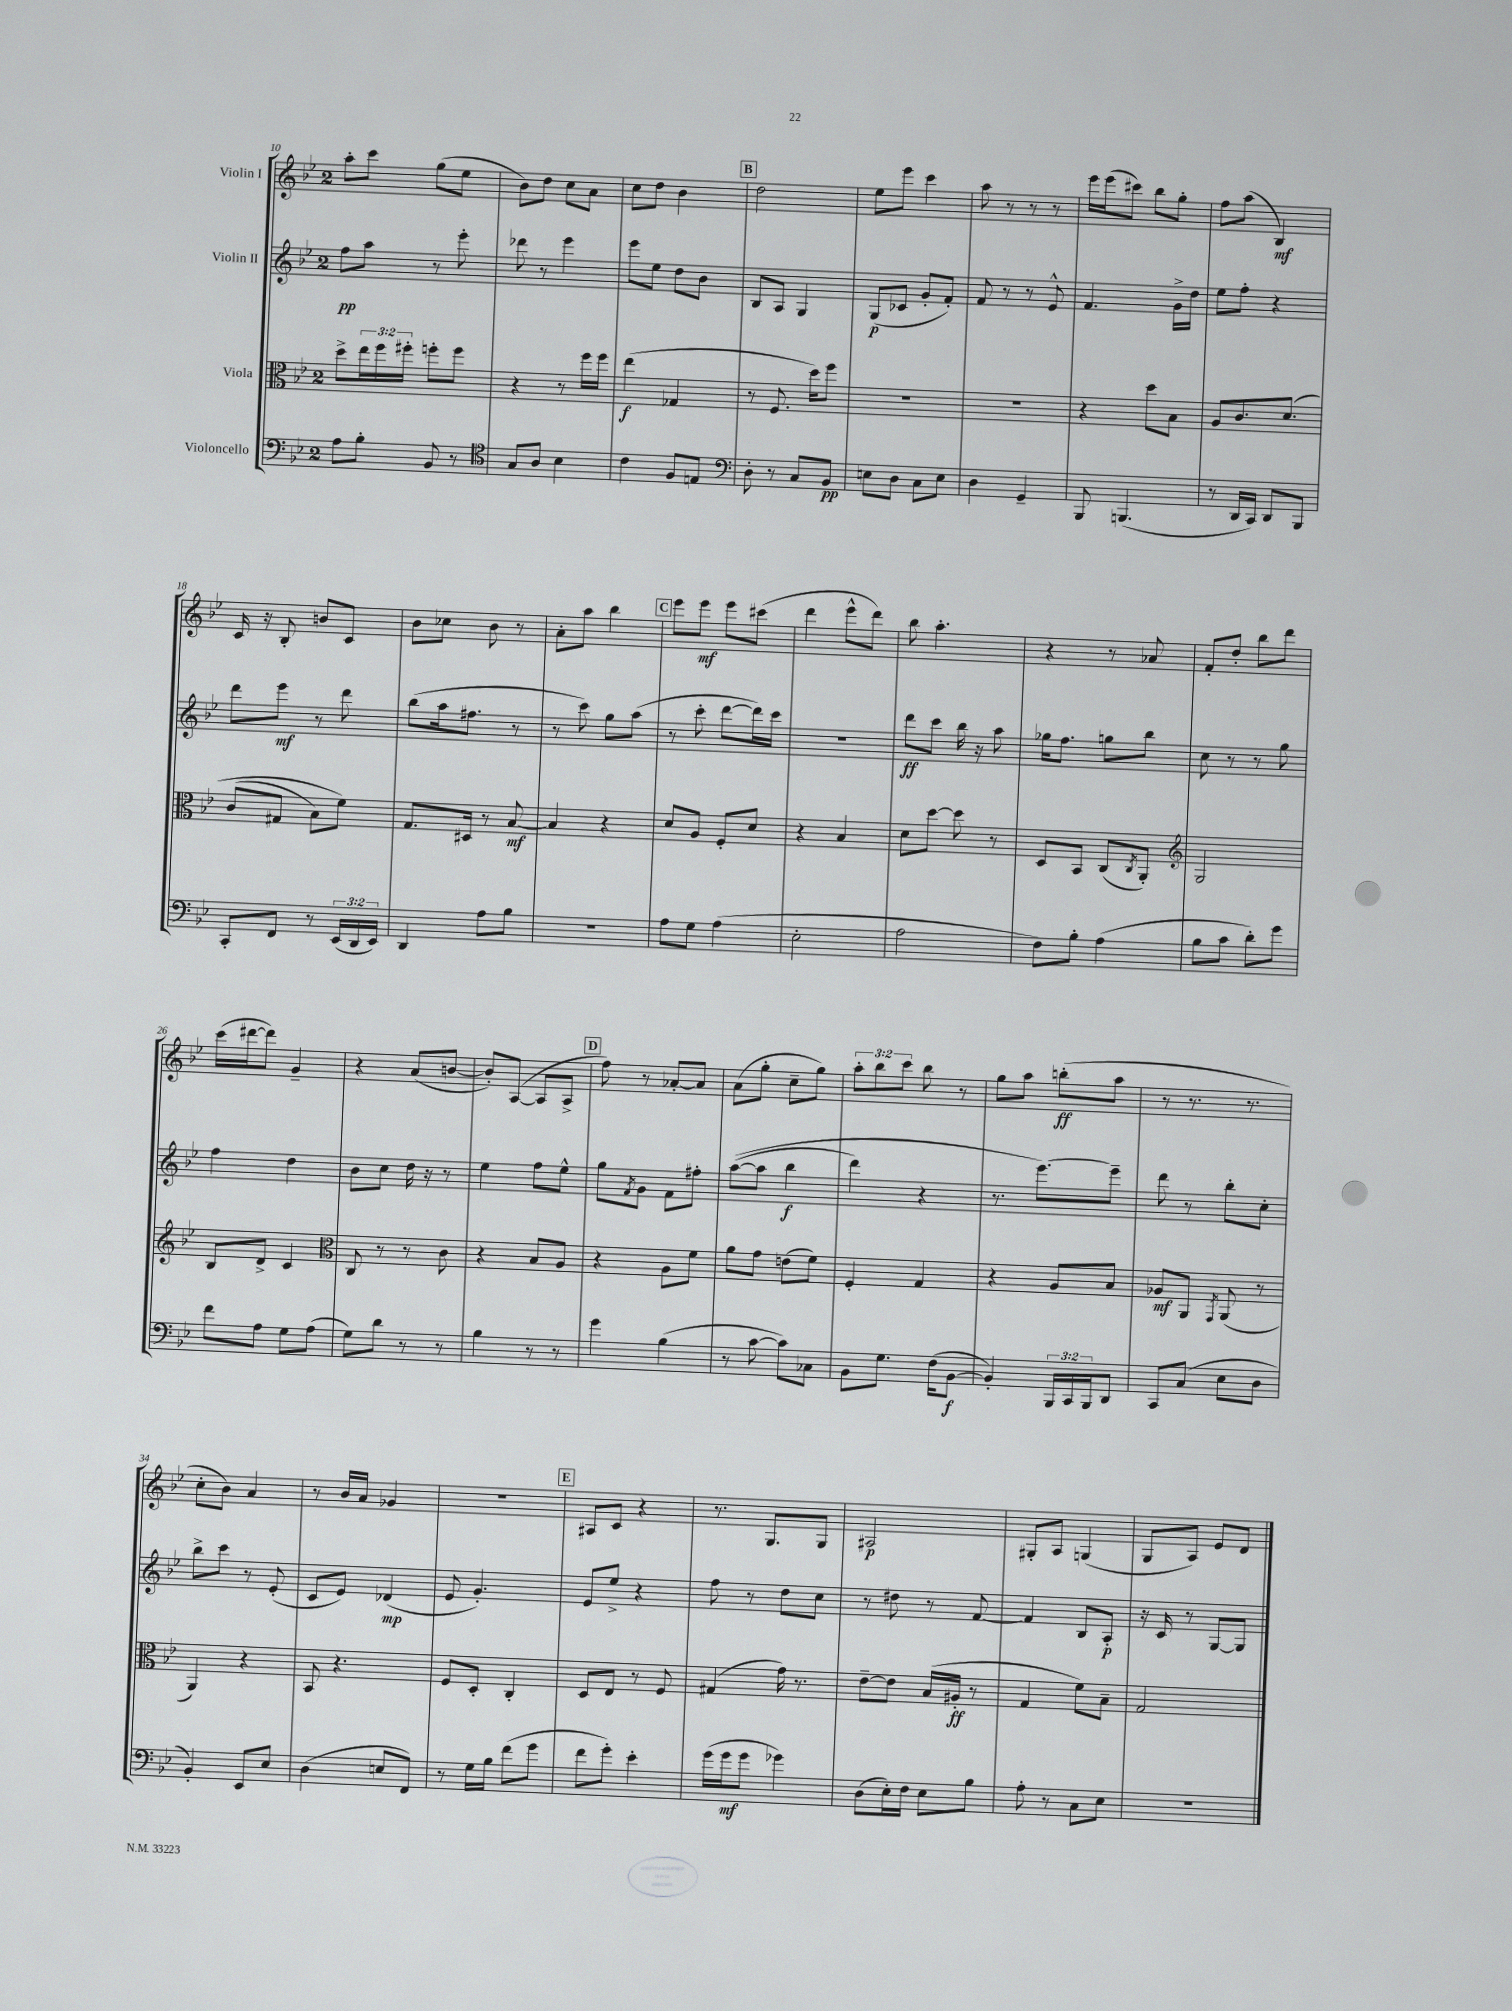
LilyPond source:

<<
\new StaffGroup <<
\new Staff = "s0" \with { instrumentName = "Violin I" } {
    \clef treble \key bes \major \once \override Staff.TimeSignature.style = #'single-digit \time 2/4 \override Staff.TupletNumber.text = #tuplet-number::calc-fraction-text
    a''8-. c'''8 g''8( ees''8 |
    bes'8) d''8 c''8 a'8 |
    c''8 d''8 bes'4 |
    \mark \markup { \box "B" } d''2 |
    ees''8 ees'''8 c'''4 |
    a''8 r8 r8 r8 |
    ees'''16 ees'''16( cis'''8) bes''8 g''8-. |
    f''8 a''8( bes4\mf) |
    c'16 r16 bes8-. b'8 c'8 |
    bes'8 ces''8 bes'8 r8 |
    a'8-. a''8 bes''4 |
    \mark \markup { \box "C" } ees'''8 ees'''8\mf ees'''8 cis'''8( |
    d'''4 ees'''8-^ d'''8) |
    bes''8 a''4.-. |
    r4 r8 aes'8 |
    f'8-. d''8-. bes''8 d'''8 |
    c'''16( dis'''16~ dis'''8) g'4-- |
    r4 a'8( b'8~ |
    b'8-.) a8~( a8 a8-> |
    \mark \markup { \box "D" } f''8) r8 aes'8~-. aes'8 |
    a'8( g''8-. c''8-- g''8) |
    \tuplet 3/2 { a''8-. bes''8 c'''8 } bes''8 r8 |
    g''8 a''8 b''8-.\ff( a''8 |
    r8 r8. r8. |
    c''8-. bes'8) a'4 |
    r8 bes'16 a'16 ges'4 |
    R2 |
    \mark \markup { \box "E" } ais8 c'8 r4 |
    r8. g8. g8 |
    ais2\p |
    gis8-. a8 g4( |
    g8 a8) ees'8 d'8 \bar "|." |
}
\new Staff = "s1" \with { instrumentName = "Violin II" } {
    \clef treble \key bes \major \once \override Staff.TimeSignature.style = #'single-digit \time 2/4
    f''8\pp a''8 r8 ees'''8-. |
    des'''8 r8 ees'''4 |
    ees'''8 ees''8 d''8 bes'8 |
    \mark \markup { \box "B" } bes8 a8 g4 |
    g8\p( ces'8 g'8-. f'8-.) |
    f'8 r8 r8 ees'8-^ |
    f'4. g'16-> d''16 |
    ees''8 f''8-. r4 |
    d'''8 ees'''8\mf r8 d'''8 |
    bes''8( a''16 fis''8. r8 |
    r8 c'''8) g''8 a''8( |
    \mark \markup { \box "C" } r8 c'''8-. d'''8~ d'''16) c'''16 |
    R2 |
    d'''8\ff c'''8 bes''16 r16 a''8 |
    ges''16 f''8. g''8 bes''8 |
    c''8 r8 r8 g''8 |
    f''4 d''4 |
    bes'8 c''8 d''16 r16 r8 |
    ees''4 f''8 ees''8-^ |
    \mark \markup { \box "D" } g''8 \acciaccatura { f'8 } g'8 f'8 fis''8-. |
    a''8~(\( a''8 bes''4\f |
    d'''4) r4 |
    r8. ees'''8.~\) ees'''8-- |
    d'''8 r8 bes''8-. c''8-. |
    bes''8-> c'''8 r8 ees'8-.( |
    c'8 ees'8) des'4\mp( |
    ees'8 g'4.-.) |
    \mark \markup { \box "E" } ees'8 ees''8-> r4 |
    f''8 r8 d''8 c''8 |
    r8 dis''8 r8 f'8~ |
    f'4 bes8 a8-.\p |
    r16 c'16 r8 g8~ g8 \bar "|." |
}
\new Staff = "s2" \with { instrumentName = "Viola" } {
    \clef alto \key bes \major \once \override Staff.TimeSignature.style = #'single-digit \time 2/4 \override Staff.TupletNumber.text = #tuplet-number::calc-fraction-text
    d''8-> \tuplet 3/2 { ees''16 f''16 fis''16-. } f''8-. f''8 |
    r4 r8 f''16 f''16 |
    ees''4\f( ges4 |
    \mark \markup { \box "B" } r8 f8. d''16) f''8 |
    R2 |
    R2 |
    r4 d''8 bes8 |
    a8 c'8. d'8.\( |
    c'8( gis8 bes8) f'8\) |
    g8. dis16 r8 bes8~\mf |
    bes4 r4 |
    \mark \markup { \box "C" } d'8 a8 f8-. d'8 |
    r4 bes4 |
    d'8 d''8~ d''8 r8 |
    d8 bes,8 c8( \acciaccatura { c8 } a,8-.) |
    \clef treble g2 |
    bes8 d'8-> c'4 |
    \clef alto c8 r8 r8 c'8 |
    r4 bes8 a8 |
    \mark \markup { \box "D" } r4 a8 f'8 |
    a'8 g'8 e'8( f'8) |
    f4-. g4 |
    r4 a8 bes8 |
    aes8\mf a,8 \acciaccatura { g,8 } a,8( r8 |
    a,4) r4 |
    bes,8 r4. |
    f8 d8-. c4-. |
    \mark \markup { \box "E" } d8 ees8 r8 f8 |
    gis4( g'16) r8. |
    ees'8~-- ees'8 bes16( ais16-.\ff r8 |
    g4 f'8) bes8-- |
    g2 \bar "|." |
}
\new Staff = "s3" \with { instrumentName = "Violoncello" } {
    \clef bass \key bes \major \once \override Staff.TimeSignature.style = #'single-digit \time 2/4 \override Staff.TupletNumber.text = #tuplet-number::calc-fraction-text
    a8 bes8-. bes,8 r8 |
    \clef tenor g8 a8 bes4 |
    c'4 f8 e8 |
    \mark \markup { \box "B" } \clef bass d8-. r8 c8 bes,8\pp |
    e8 d8 c8 e8 |
    d4 g,4-- |
    bes,,8 b,,4.( |
    r8 d,16 c,16) d,8 bes,,8 |
    c,8-. f,8 r8 \tuplet 3/2 { ees,16( d,16 ees,16) } |
    d,4 a8 bes8 |
    R2 |
    \mark \markup { \box "C" } a8 g8 a4( |
    ees2-. |
    a2 |
    f8) bes8-. a4( |
    bes8 c'8 d'8-.) g'8 |
    f'8 a8 g8 a8( |
    g8) d'8 r8 r8 |
    bes4 r8 r8 |
    \mark \markup { \box "D" } g'4 bes4( |
    r8 c'8~ c'8) ces8 |
    bes,8 g8. f16( bes,8~\f |
    bes,4-.) \tuplet 3/2 { bes,,16 c,16 bes,,16 } d,8 |
    c,8 c8( ees8 d8 |
    bes,4-.) ees,8 ees8 |
    d4( e8 f,8) |
    r8 g16 bes16 f'8( g'8 |
    \mark \markup { \box "E" } f'8 g'8-.) ees'4-. |
    g'16( g'16\mf g'8 ges'4) |
    d8( ees16-.) f16 ees8 bes8 |
    a8-. r8 c8 ees8 |
    R2 \bar "|." |
}
>>
>>
\layout { \context { \Score currentBarNumber = #10 } }
